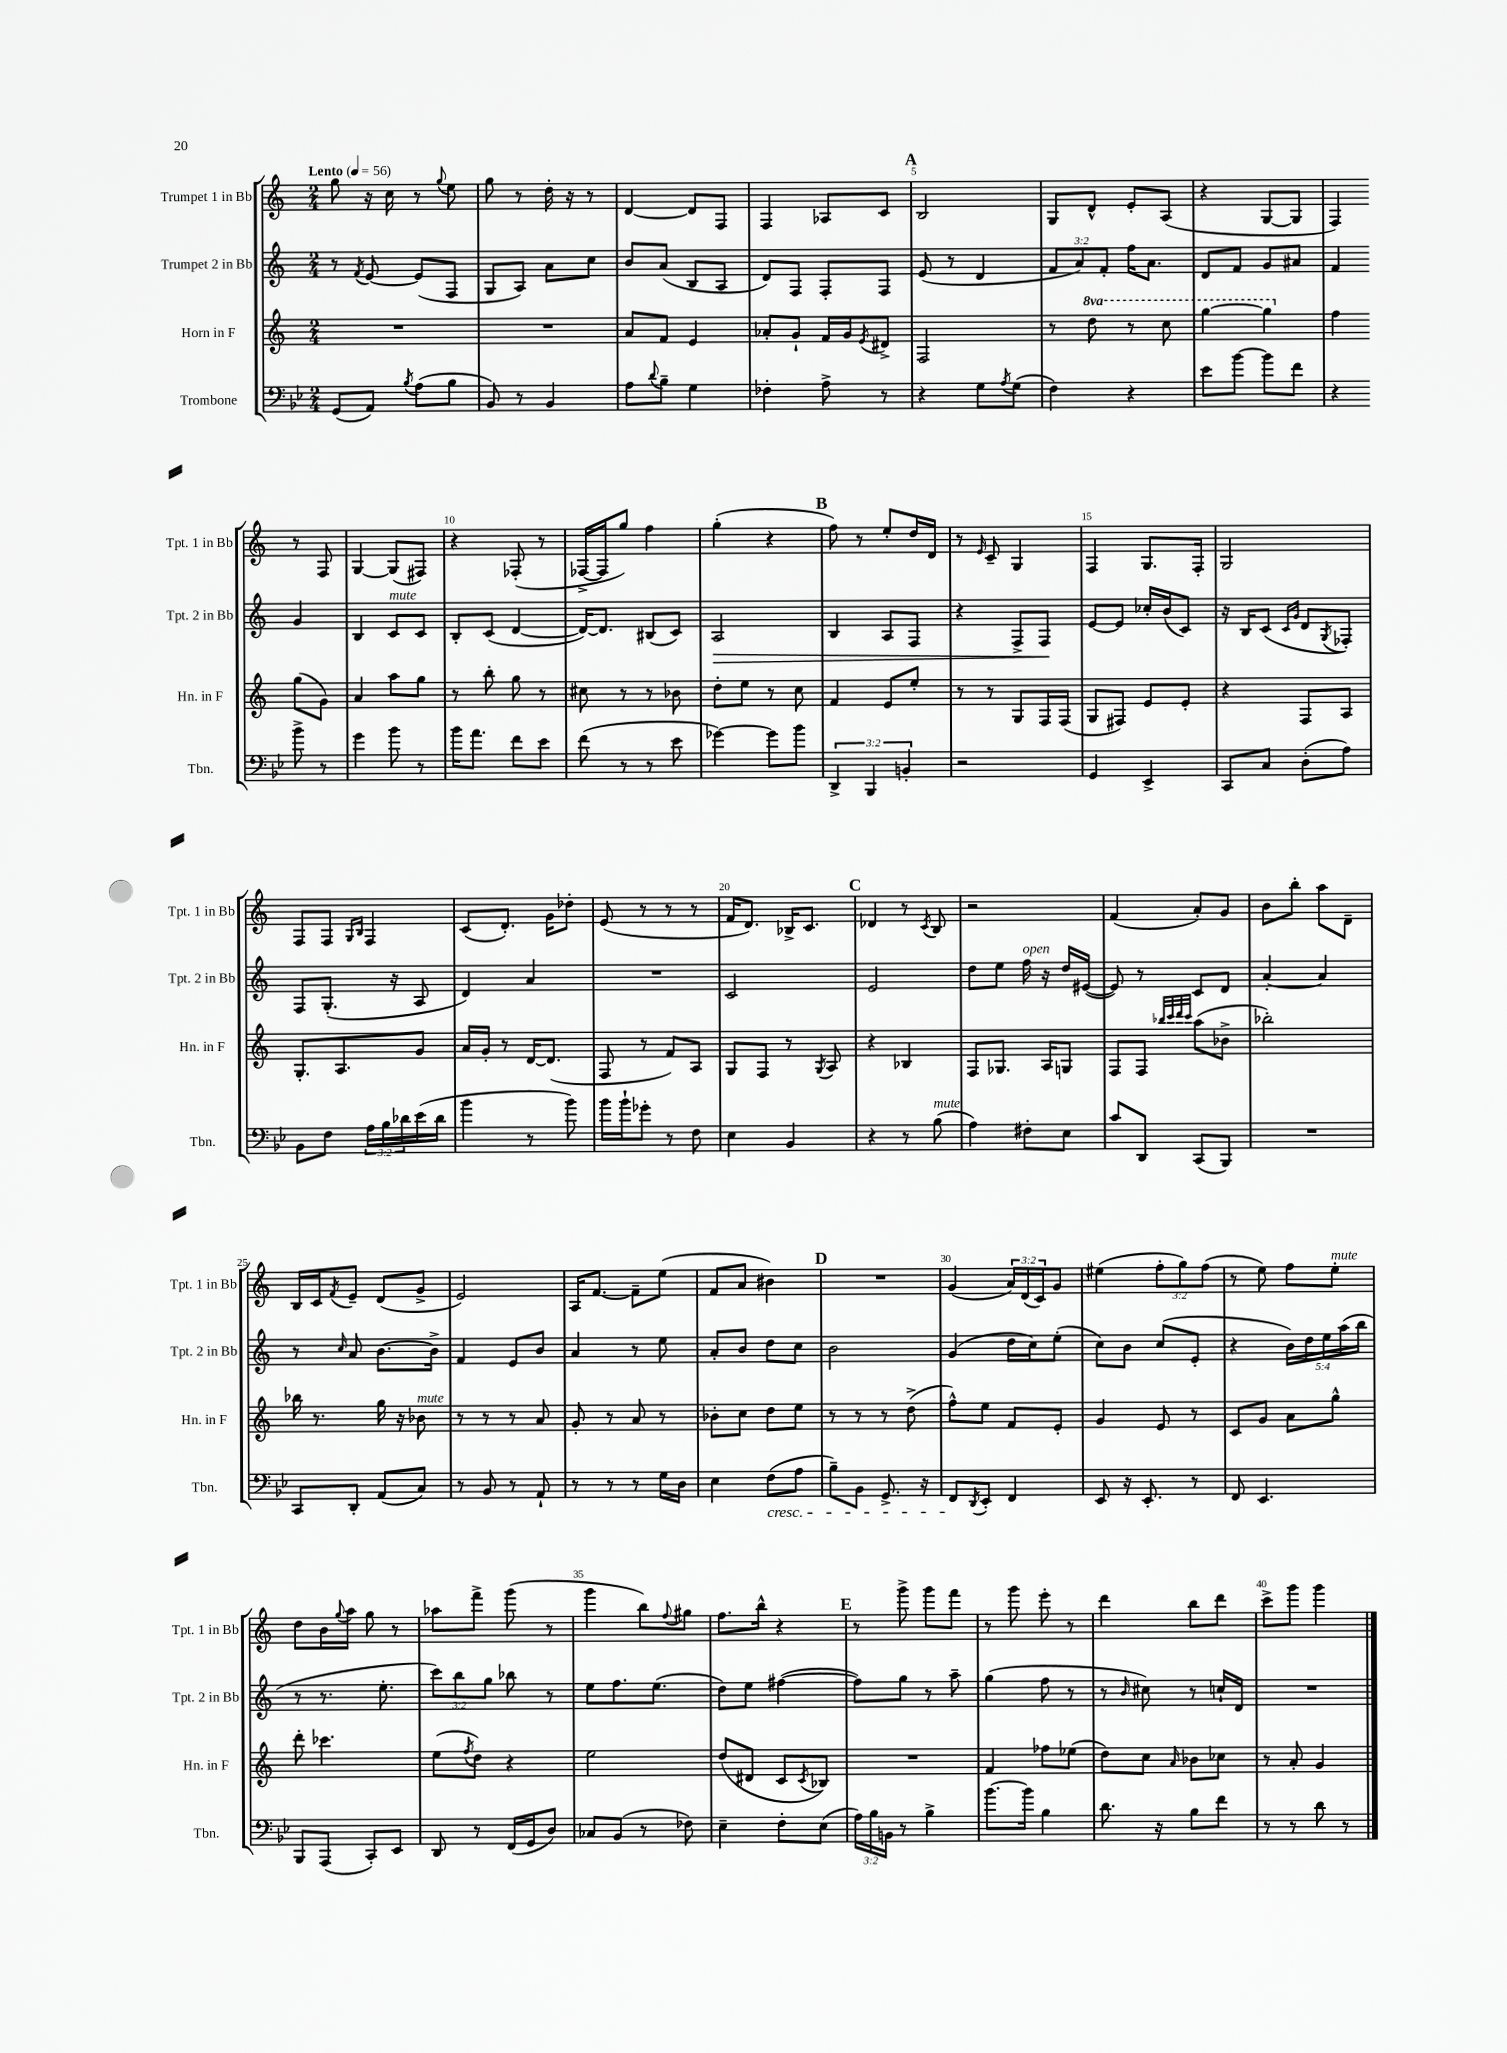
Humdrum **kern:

**kern	**kern	**kern	**kern
*staff4	*staff3	*staff2	*staff1
*clefF4	*clefG2	*clefG2	*clefG2
*k[b-e-]	*k[]	*k[]	*k[]
*M2/4	*M2/4	*M2/4	*M2/4
*MM56	*MM56	*MM56	*MM56
(8GG	2r	8r	8gg
.	.	8qf	.
8AA)	.	[8e	16r
.	.	.	16cc
8qB-	.	.	.
(8A	.	(8e]	8r
.	.	.	8qqgg
8B-	.	8F	8ee
=	=	=	=
8BB-)	2r	8G	8gg
8r	.	8A)	8r
4BB-	.	8a	16dd'
.	.	.	16r
.	.	8cc	8r
=	=	=	=
8A	8a	8b	[4d
8qqd	.	.	.
8B-~	8f	(8a	.
4G	4e	8B	8d]
.	.	8A	8F
=	=	=	=
4F-'	8a-'	8d)	4F
.	8g`	8F	.
8A^	16f	8F'	8A-
.	16g	.	.
.	8qe	.	.
8r	8d#^	8F	8c
=	=	=	=
4r	2F	(8e	2B
.	.	8r	.
8G	.	4d	.
8qA	.	.	.
(8G	.	.	.
=	=	=	=
4F)	8r	12f	8G
.	.	12a)	.
.	8ddd	.	8d^^
.	.	12f'	.
4r	8r	16ff	8e'
.	.	8.a	.
.	8ccc	.	(8A
=	=	=	=
8e-	[4ggg	8d	4r
[8b-	.	8f	.
8b-]	4ggg]	8g	[8G
8f	.	8a#	8G]
=	=	=	=
4r	4ff	4f	4F)
8b-^	(8gg	4g	8r
8r	8g)	.	8F
=	=	=	=
4g	4a	4B	[4G
8b-	8aa	8c	(8G]
8r	8gg	8c	8F#)
=	=	=	=
16b-	8r	8B'	4r
8.a	.	.	.
.	8bb'	(8c	.
8f	8gg	[4d	(8F-'
8e-	8r	.	8r
=	=	=	=
(8f	8cc#	16d_)	[16F-^
.	.	8.d]	16F-]
8r	8r	.	8gg)
8r	8r	(8B#	4ff
8e-	8b-	8c)	.
=	=	=	=
[4g-)	8dd'	2A	(4gg'
.	8ee	.	.
8g-]	8r	.	4r
8b-	8cc	.	.
=	=	=	=
6DD^	4f	4B	8ff)
.	.	.	8r
6BBB-	.	.	.
.	8e	8A	8ee'
6BB'	.	.	.
.	8ee'	8F	16dd
.	.	.	16d
=	=	=	=
2r	8r	4r	8r
.	.	.	16qqe
.	8r	.	8c~
.	8G	8F^	4G
.	16F	8F	.
.	(16F	.	.
=	=	=	=
4GG	8G	[8e	4F
.	8F#)	8e]	.
4EE-^	8e	16cc-'	8.G
.	.	(16b	.
.	8e'	8c)	.
.	.	.	16F'
=	=	=	=
8CC	4r	16r	2G
.	.	16B	.
8C	.	(8c	.
.	.	16qqc	.
.	.	16qqg	.
(8D'	8F	8d	.
.	.	8qG	.
8A)	8A	8F-')	.
=	=	=	=
8BB-	8.G'	8F	8F
8F	.	(8.G'	8F
.	8.A	.	.
.	.	.	16qqG
.	.	.	16qqB
24A	.	.	4F
24B-	.	.	.
.	.	16r	.
24d-	.	.	.
(16e-	8g	8A	.
16d-	.	.	.
=	=	=	=
4b-	16a	4d)	(8c
.	16g'	.	.
.	8r	.	8.d')
8r	[16d	4a	.
.	(8.d]	.	16g
8b-)	.	.	8dd-'
=	=	=	=
16b-	8F	2r	(8e
16b-`	.	.	.
8g-'	8r	.	8r
8r	8f)	.	8r
8F	8A	.	8r
=	=	=	=
4E-	8G	2c	16f
.	.	.	8.d)
.	8F	.	.
4BB-	8r	.	16B-^
.	.	.	8.c
.	8qG	.	.
.	8A	.	.
=	=	=	=
4r	4r	2e	4d-
8r	4B-	.	8r
.	.	.	8qc
(8B-	.	.	8B
=	=	=	=
4A)	8F	8dd	2r
.	8.G-	8ee	.
8F#'	.	16ff	.
.	16A	16r	.
8E-	8G	16dd	.
.	.	([16e#	.
=	=	=	=
8c	8F	8e#])	(4f
8DD	8F	8r	.
.	32qqbb-	.	.
.	32qqccc	.	.
.	32qqddd	.	.
.	32qqccc	.	.
(8CC	(8aa	8c	8a')
8BBB-)	8b-^	8d	8g
=	=	=	=
2r	2bb-')	[4a'	8b
.	.	.	8bb'
.	.	4a]	8aa
.	.	.	8d~
=	=	=	=
8CC	16bb-	8r	16B
.	8.r	.	16c
.	.	16qqcc	8qf
8DD'	.	8a	8e~
(8AA	16gg	[8.b	(8d
.	16r	.	.
8C)	8b-	.	8g^
.	.	16b^]	.
=	=	=	=
8r	8r	4f	2e)
8BB-	8r	.	.
8r	8r	8e	.
8AA`	8a	8b	.
=	=	=	=
8r	8g'	4a	16A
.	.	.	[8.f
8r	8r	.	.
8r	8a	8r	8f~]
16G	8r	8ee	(8ee
16D	.	.	.
=	=	=	=
4E-	8b-'	8a'	8f
.	8cc	8b	8a
(8F	8dd	8dd	4b#)
8A	8ee	8cc	.
=	=	=	=
8B-~)	8r	2b	2r
8BB-	8r	.	.
8.GG^	8r	.	.
.	(8dd^	.	.
16r	.	.	.
=	=	=	=
8FF	8ff^^)	(4g	(4g
8qDD	.	.	.
8EE-'	8ee	.	.
4FF	8f	16dd	24a)
.	.	.	(24d
.	.	16cc)	.
.	.	.	24c)
.	8e'	(8ee'	8g
=	=	=	=
8EE-	4g	8cc)	(4ee#
16r	.	8b	.
8.EE-'	.	.	.
.	8e	(8cc	12ff'
.	.	.	12gg)
8r	8r	8e'	.
.	.	.	(12ff
=	=	=	=
8FF	8c	4r	8r
4.EE-	8g	.	8ee)
.	8a	20b)	8ff
.	.	20dd	.
.	.	20ee	.
.	8gg^^	.	8ee'
.	.	(20aa	.
.	.	20bb	.
=	=	=	=
8BBB-	8ddd'	8r	8dd
(8AAA	4.ccc-	8.r	16b
.	.	.	8qqgg
.	.	.	16aa
8CC')	.	.	8gg
.	.	8.ee'	.
8EE-	.	.	8r
=	=	=	=
8DD	(8ee	12ccc)	8aa-
.	.	12bb	.
.	8qff	.	.
8r	8dd)	.	8fff^
.	.	12gg	.
(16FF	4r	8bb-	(8ggg
16GG	.	.	.
8D)	.	8r	8r
=	=	=	=
8C-	2ee	8ee	4ggg
(8BB-	.	8.ff	.
8r	.	.	8bb)
.	.	(8.ee	.
.	.	.	8qqff
8F-)	.	.	8gg#
=	=	=	=
4E-~	(8dd	8dd)	8.ff
.	8d#	8ee	.
.	.	.	16bb^^
8F'	8c	([4ff#	4r
.	8qc	.	.
(8E-	8B-)	.	.
=	=	=	=
24A)	2r	8ff#])	8r
24B-	.	.	.
24BB	.	.	.
8r	.	8gg	8ggg^
4B-^	.	8r	8ggg
.	.	8aa~	8fff
=	=	=	=
[8.b-	4f	(4gg	8r
.	.	.	8ggg
16b-]	.	.	.
4B-	8ff-	8ff	8eee'
.	(8ee-	8r	8r
=	=	=	=
8.d	8dd)	8r	4ddd
.	.	16qqb	.
.	8cc	8cc#)	.
16r	.	.	.
.	16qqa	.	.
8B-	8b-	8r	8bb
8f	8cc-	16cc`	8ddd
.	.	16d	.
=	=	=	=
8r	8r	2r	8ccc^
8r	8a'	.	8ggg
8d	4g	.	4ggg
8r	.	.	.
==	==	==	==
*-	*-	*-	*-
